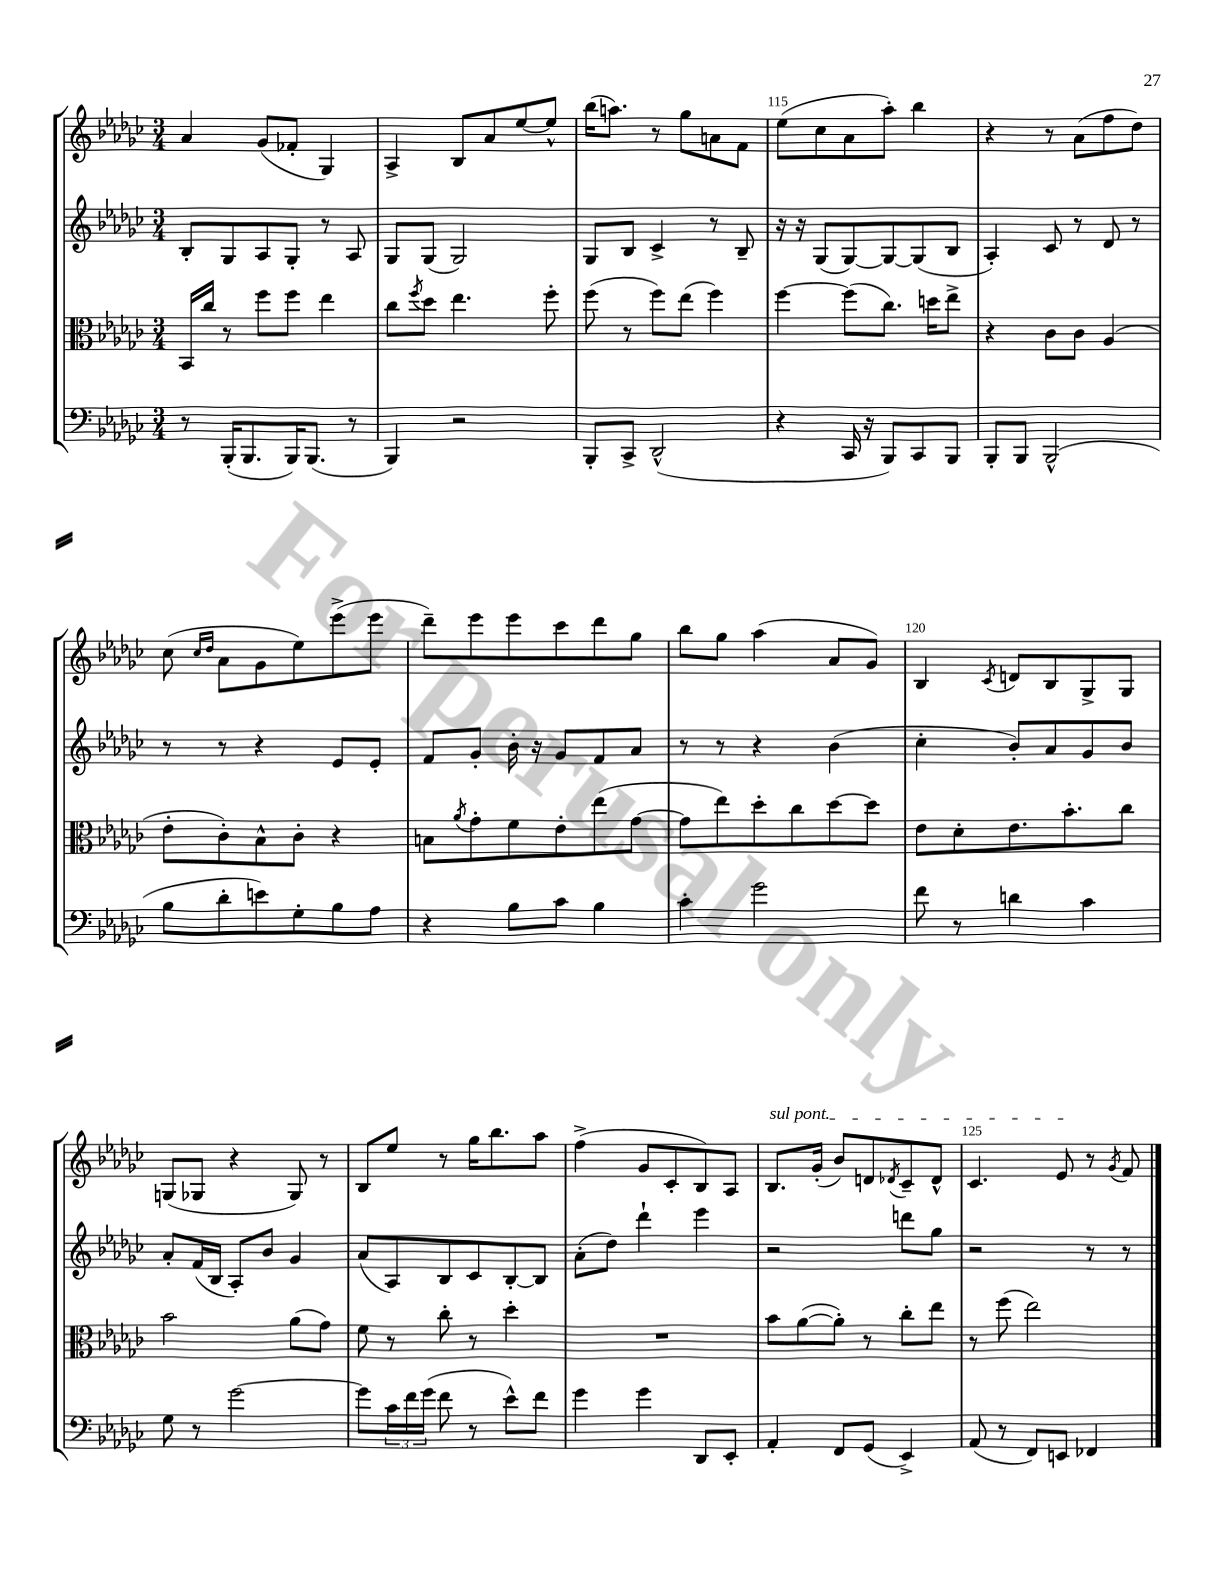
<<
\new StaffGroup <<
\new Staff = "s0" {
    \clef treble \key ges \major \numericTimeSignature \time 3/4
    aes'4 ges'8( fes'8-. ges4) |
    aes4-> bes8 aes'8 ees''8~ ees''8-^ |
    bes''16( a''8.) r8 ges''8 a'8 f'8 |
    ees''8( ces''8 aes'8 aes''8-.) bes''4 |
    r4 r8 aes'8( f''8 des''8) |
    ces''8( \grace { ces''16 des''16 } aes'8 ges'8 ees''8) ees'''8->( ees'''8 |
    des'''8--) ees'''8 ees'''8 ces'''8 des'''8 ges''8 |
    bes''8 ges''8 aes''4( aes'8 ges'8) |
    bes4 \acciaccatura { ces'8 } d'8 bes8 ges8-> ges8 |
    g8( ges8 r4 ges8) r8 |
    bes8 ees''8 r8 ges''16 bes''8. aes''8 |
    f''4->( ges'8 ces'8-. bes8) aes8 |
    \once \override TextSpanner.bound-details.left.text = \markup { \italic "sul pont." } bes8.\startTextSpan ges'16-.( bes'8) d'8 \acciaccatura { des'8 } ces'8-- des'8-^ |
    ces'4. ees'8\stopTextSpan r8 \acciaccatura { ges'8 } f'8 \bar "|." |
}
\new Staff = "s1" {
    \clef treble \key ges \major \numericTimeSignature \time 3/4
    bes8-. ges8 aes8 ges8-. r8 aes8 |
    ges8 ges8( ges2) |
    ges8 bes8 ces'4-> r8 bes8-- |
    r16 r16 ges8( ges8~) ges8~ ges8( bes8 |
    aes4-.) ces'8 r8 des'8 r8 |
    r8 r8 r4 ees'8 ees'8-. |
    f'8 ges'8-. bes'16-. r16 ges'8 f'8 aes'8 |
    r8 r8 r4 bes'4( |
    ces''4-. bes'8-.) aes'8 ges'8 bes'8 |
    aes'8-. f'16( bes16 aes8-.) bes'8 ges'4 |
    aes'8( aes8) bes8 ces'8 bes8~-. bes8 |
    aes'8-.( des''8) des'''4-! ees'''4 |
    r2 d'''8 ges''8 |
    r2 r8 r8 \bar "|." |
}
\new Staff = "s2" {
    \clef alto \key ges \major \numericTimeSignature \time 3/4
    bes,16 ces''16 r8 f''8 f''8 ees''4 |
    ces''8 \acciaccatura { f''8 } des''8 ees''4. f''8-. |
    f''8( r8 f''8) ees''8( f''4) |
    f''4~ f''8( ces''8.) d''16 ees''8-> |
    r4 ces'8 ces'8 aes4( |
    ees'8-. ces'8-.) bes8-^ ces'8-. r4 |
    b8 \acciaccatura { aes'8 } ges'8-. f'8 ees'8-. ees''8( ges'8~ |
    ges'8 ees''8) des''8-. ces''8 des''8~ des''8 |
    ees'8 des'8-. ees'8. bes'8.-. ces''8 |
    bes'2 aes'8( ges'8) |
    f'8 r8 ces''8-. r8 des''4-. |
    R2. |
    bes'8 aes'8~( aes'8-.) r8 ces''8-. ees''8 |
    r8 f''8( ees''2) \bar "|." |
}
\new Staff = "s3" {
    \clef bass \key ges \major \numericTimeSignature \time 3/4
    r8 bes,,16-.( bes,,8. bes,,16) bes,,8.( r8 |
    bes,,4) r2 |
    bes,,8-. ces,8-> des,2-^( |
    r4 ces,16 r16 bes,,8) ces,8 bes,,8 |
    bes,,8-. bes,,8 bes,,2-^( |
    bes8 des'8-. e'8) ges8-. bes8 aes8 |
    r4 bes8 ces'8 bes4 |
    ces'4-. ges'2 |
    f'8 r8 d'4 ces'4 |
    ges8 r8 ges'2~ |
    ges'8 \tuplet 3/2 { ces'16 f'16 ges'16( } f'8 r8 ees'8-^) f'8 |
    ges'4 ges'4 des,8 ees,8-. |
    aes,4-. f,8 ges,8( ees,4->) |
    aes,8( r8 f,8) e,8 fes,4 \bar "|." |
}
>>
>>
\layout { \context { \Score currentBarNumber = #112 \override BarNumber.break-visibility = ##(#f #t #t) barNumberVisibility = #(every-nth-bar-number-visible 5) } }
